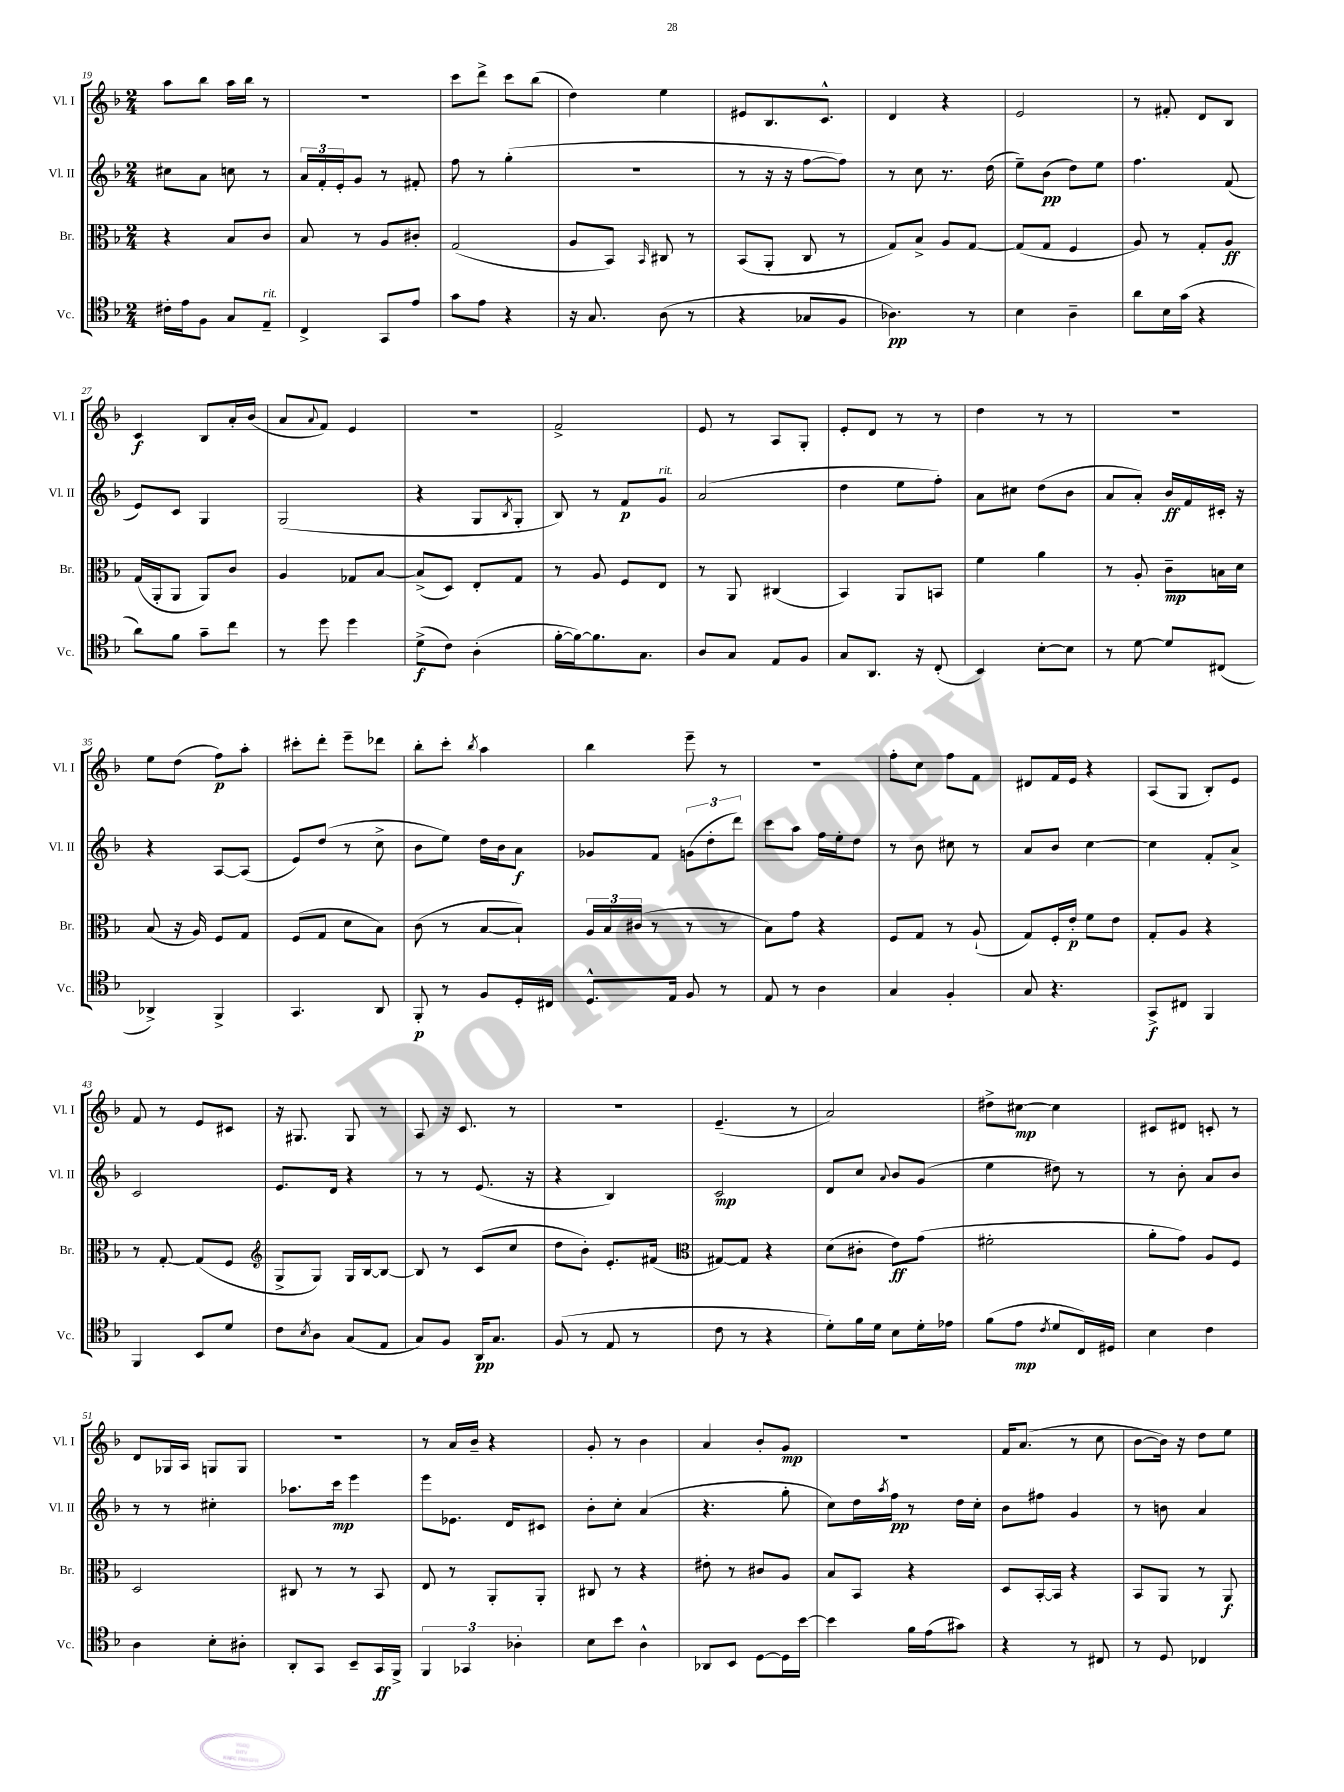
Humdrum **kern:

**kern	**kern	**kern	**kern
*staff4	*staff3	*staff2	*staff1
*clefC4	*clefC3	*clefG2	*clefG2
*k[b-]	*k[b-]	*k[b-]	*k[b-]
*M2/4	*M2/4	*M2/4	*M2/4
16c#'\LL	4r	8cc#\L	8aa\L
16e\J	.	.	.
8F\J	.	8a\J	8bb-\J
8G/L	8B-/L	8cc\	16aa\LL
.	.	.	16bb-\JJ
8E~/J	8c/J	8r	8r
=	=	=	=
4C^/	8B-/	24a/LL	2r
.	.	24f'/	.
.	.	24e'/J	.
.	8r	8g/J	.
8GG/L	8A/L	8r	.
8e/J	8c#'/J	8f#'/	.
=	=	=	=
8g\L	(2G/	8ff\	8ccc\L
8e\J	.	8r	8ddd^\J
4r	.	(4gg'\	8ccc\L
.	.	.	(8bb-\J
=	=	=	=
16r	8A/L	2r	4dd\)
8.G/	.	.	.
.	8BB-/J)	.	.
.	16qqBB-/	.	.
(8A\	8C#/	.	4ee\
8r	8r	.	.
=	=	=	=
4r	(8BB-/L	8r	8e#/L
.	8AA'/J	16r	8.B-/
.	.	16r	.
8G-/L	8C/	[8ff\L	.
.	.	.	8.c^^/J
8F/J	8r	8ff\]J)	.
=	=	=	=
4.A-\)	8G/L)	8r	4d/
.	8B-^/J	8cc\	.
.	8A/L	8.r	4r
8r	[8G/J	.	.
.	.	(16dd\	.
=	=	=	=
4B-\	(8G/]L	8ee~\L)	2e/
.	8G/J	(8b-\J	.
4A~\	4F/	8dd\L)	.
.	.	8ee\J	.
=	=	=	=
8a\L	8A/)	4.ff\	8r
16B-\L	8r	.	8f#'/
(16g\JJ	.	.	.
4r	8G'/L	.	8d/L
.	8A/J	(8f/	8B-/J
=	=	=	=
8a\L)	(16G/LL	8e/L)	4c/
.	16AA'/J	.	.
8f\J	8AA/J	8c/J	.
8g~\L	8AA/L)	4G/	8B-/L
8cc\J	8c/J	.	16a'/L
.	.	.	(16b-/JJ
=	=	=	=
8r	4A/	(2G/	8a/L
.	.	.	8qqa/
8dd\	.	.	8f/J)
4dd\	8G-/L	.	4e/
.	[8B-/J	.	.
=	=	=	=
(8d^\L	(8B-^/]L	4r	2r
8c\J)	8D/J)	.	.
(4A'\	8E'/L	8G/L	.
.	.	8qB-/	.
.	8G/J	8G'/J	.
=	=	=	=
[16f'\LL	8r	8B-/)	2f^/
16f\_J)	.	.	.
8.f\]	8A/	8r	.
.	8F/L	8f/L	.
8.G\J	.	.	.
.	8E/J	8g/J	.
=	=	=	=
8A/L	8r	(2a/	8e/
8G/J	8AA/	.	8r
8E/L	(4C#/	.	8A/L
8F/J	.	.	8G'/J
=	=	=	=
8G/L	4BB-/)	4dd\	8e'/L
8.AA/J	.	.	8d/J
.	8AA/L	8ee\L	8r
16r	.	.	.
(8C'/	8BB/J	8ff'\J)	8r
=	=	=	=
4BB-/)	4f\	8a\L	4dd\
.	.	8cc#\J	.
[8B-'\L	4a\	(8dd\L	8r
8B-\]J	.	8b-\J	8r
=	=	=	=
8r	8r	8a/L	2r
[8d\	8A'/	8a'/J)	.
8d/]L	8c~\L	16b-/LL	.
.	.	16f/	.
(8C#/J	16B\L	16c#'/JJ	.
.	16d\JJ	16r	.
=	=	=	=
4AA-^/)	(8B-/	4r	8ee\L
.	16r	.	(8dd\J
.	16A/)	.	.
4FF^/	8F/L	[8A/L	8ff\L)
.	8G/J	(8A/]J	8aa'\J
=	=	=	=
4.GG/	(8F/L	8e/L)	8ccc#'\L
.	8G/J	(8dd/J	8ddd'\J
.	8d\L	8r	8eee~\L
8AA/	8B-\J)	8cc^\	8ddd-\J
=	=	=	=
8FF'/	(8c\	8b-\L	8bb-'\L
8r	8r	8ee\J)	8ccc'\J
.	.	.	8qbb-/
8F/L	[8B-/L	16dd\LL	4aa\
.	.	16b-\J	.
16D'/L	8B-`/]J)	8a\J	.
16C#/JJ	.	.	.
=	=	=	=
8.D^^/L	24A/LL	8g-/L	4bb-\
.	24B-/	.	.
.	(24c#/JJ	.	.
.	8r	8f/J	.
16E/Jk	.	.	.
8F/	8r	(12g\L	8eee~\
.	.	12dd'\	.
8r	8r	.	8r
.	.	12ddd\J)	.
=	=	=	=
8E/	8B-\L)	8ccc\L	2r
8r	8g\J	8aa\J	.
4A\	4r	16ff\LL	.
.	.	16ee'\J	.
.	.	8dd\J	.
=	=	=	=
4G/	8F/L	8r	8ff'\L
.	8G/J	8b-\	8cc\J
4F'/	8r	8cc#\	8ff\L
.	(8A`/	8r	8f\J
=	=	=	=
8G/	8G/L)	8a/L	8d#/L
4.r	16F'/L	8b-/J	16f/L
.	16e'/JJ	.	16e/JJ
.	8f\L	[4cc\	4r
.	8e\J	.	.
=	=	=	=
8GG^/L	8G'/L	4cc\]	(8A/L
8C#/J	8A/J	.	8G/J
4FF/	4r	8f'/L	8B-'/L)
.	.	8a^/J	8e/J
=	=	=	=
4FF/	8r	2c/	8f/
.	[8G'/	.	8r
8BB-/L	(8G/]L	.	8e/L
8d/J	8F/J	.	8c#/J
=	=	=	=
*	*clefG2	*	*
8c\L	8G^/L	8.e/L	16r
.	.	.	8.G#/
8qB-/	.	.	.
8A\J	8G/J)	.	.
.	.	16d/Jk	.
(8G/L	16G/LL	4r	8G#/
.	[16B-/J	.	.
8E/J	8B-/_J	.	8r
=	=	=	=
8G/L)	8B-/]	8r	8A/
8F/J	8r	8r	16r
.	.	.	8.c/
16AA/LK	(8c/L	(8.e/	.
8.G/J	.	.	.
.	8cc/J	.	8r
.	.	16r	.
=	=	=	=
(8F/	8dd\L	4r	2r
8r	8b-'\J)	.	.
8E/	8.e'/L	4B-/)	.
8r	.	.	.
.	(16f#/Jk	.	.
=	=	=	=
*	*clefC3	*	*
8c\	[8G#/L)	2c/	(4.e~/
8r	8G#/]J	.	.
4r	4r	.	.
.	.	.	8r
=	=	=	=
8d'\L)	(8d\L	8d/L	2a/)
16f\L	8c#'\J	8cc/J	.
16d\JJ	.	.	.
.	.	8qqa/	.
8B-\L	8e\L)	8b-/L	.
16d'\L	(8g\J	(8g/J	.
16e-\JJ	.	.	.
=	=	=	=
(8f\L	2f#'\	4ee\	8dd#^\L
8e\J	.	.	[8cc#\J
8qc/	.	.	.
8d/L	.	8dd#\)	4cc#\]
16C/L)	.	8r	.
16D#/JJ	.	.	.
=	=	=	=
4B-\	8a'\L	8r	8c#/L
.	8g\J)	8b-'\	8d#/J
4c\	8A/L	8a/L	8c'/
.	8F/J	8b-/J	8r
=	=	=	=
4A\	2D/	8r	8d/L
.	.	8r	16G-/L
.	.	.	16A/JJ
8B-'\L	.	4cc#'\	8G/L
8A#'\J	.	.	8G/J
=	=	=	=
8AA'/L	8C#/	8.aa-\L	2r
8GG/J	8r	.	.
.	.	16ccc\Jk	.
8BB-~/L	8r	4eee\	.
16GG/L	8BB-/	.	.
16FF^/JJ	.	.	.
=	=	=	=
6FF/	8E/	8eee\L	8r
.	8r	8.e-\J	16a/LL
6GG-/	.	.	.
.	.	.	16b-~/JJ
.	8AA'/L	.	4r
.	.	16d/LK	.
6A-'\	.	.	.
.	8AA'/J	8c#/J	.
=	=	=	=
8B-\L	8C#/	8b-'\L	8g'/
8b-\J	8r	8cc'\J	8r
4A^^\	4r	(4a/	4b-\
=	=	=	=
8AA-/L	8e#'\	4.r	4a/
8BB-/J	8r	.	.
[8D\L	8c#/L	.	8b-'/L
16D\]L	8A/J	8gg'\	8g/J
[16b-\JJ	.	.	.
=	=	=	=
4b-\]	8B-/L	8cc\L)	2r
.	8BB-/J	16dd\L	.
.	.	8qaa/	.
.	.	16ff\JJ	.
16f\LL	4r	8r	.
(16e\J	.	.	.
8g#\J)	.	16dd\LL	.
.	.	16cc'\JJ	.
=	=	=	=
4r	8D/L	8b-\L	16f/LK
.	.	.	(8.a/J
.	[16BB-'/L	8ff#\J	.
.	16BB-/]JJ	.	.
8r	4r	4g/	8r
8C#/	.	.	8cc\
=	=	=	=
8r	8BB-/L	8r	[8b-\L
8D/	8AA/J	8b\	16b-\]Jk)
.	.	.	16r
4C-/	8r	4a/	8dd\L
.	8AA/	.	8ee\J
==	==	==	==
*-	*-	*-	*-
